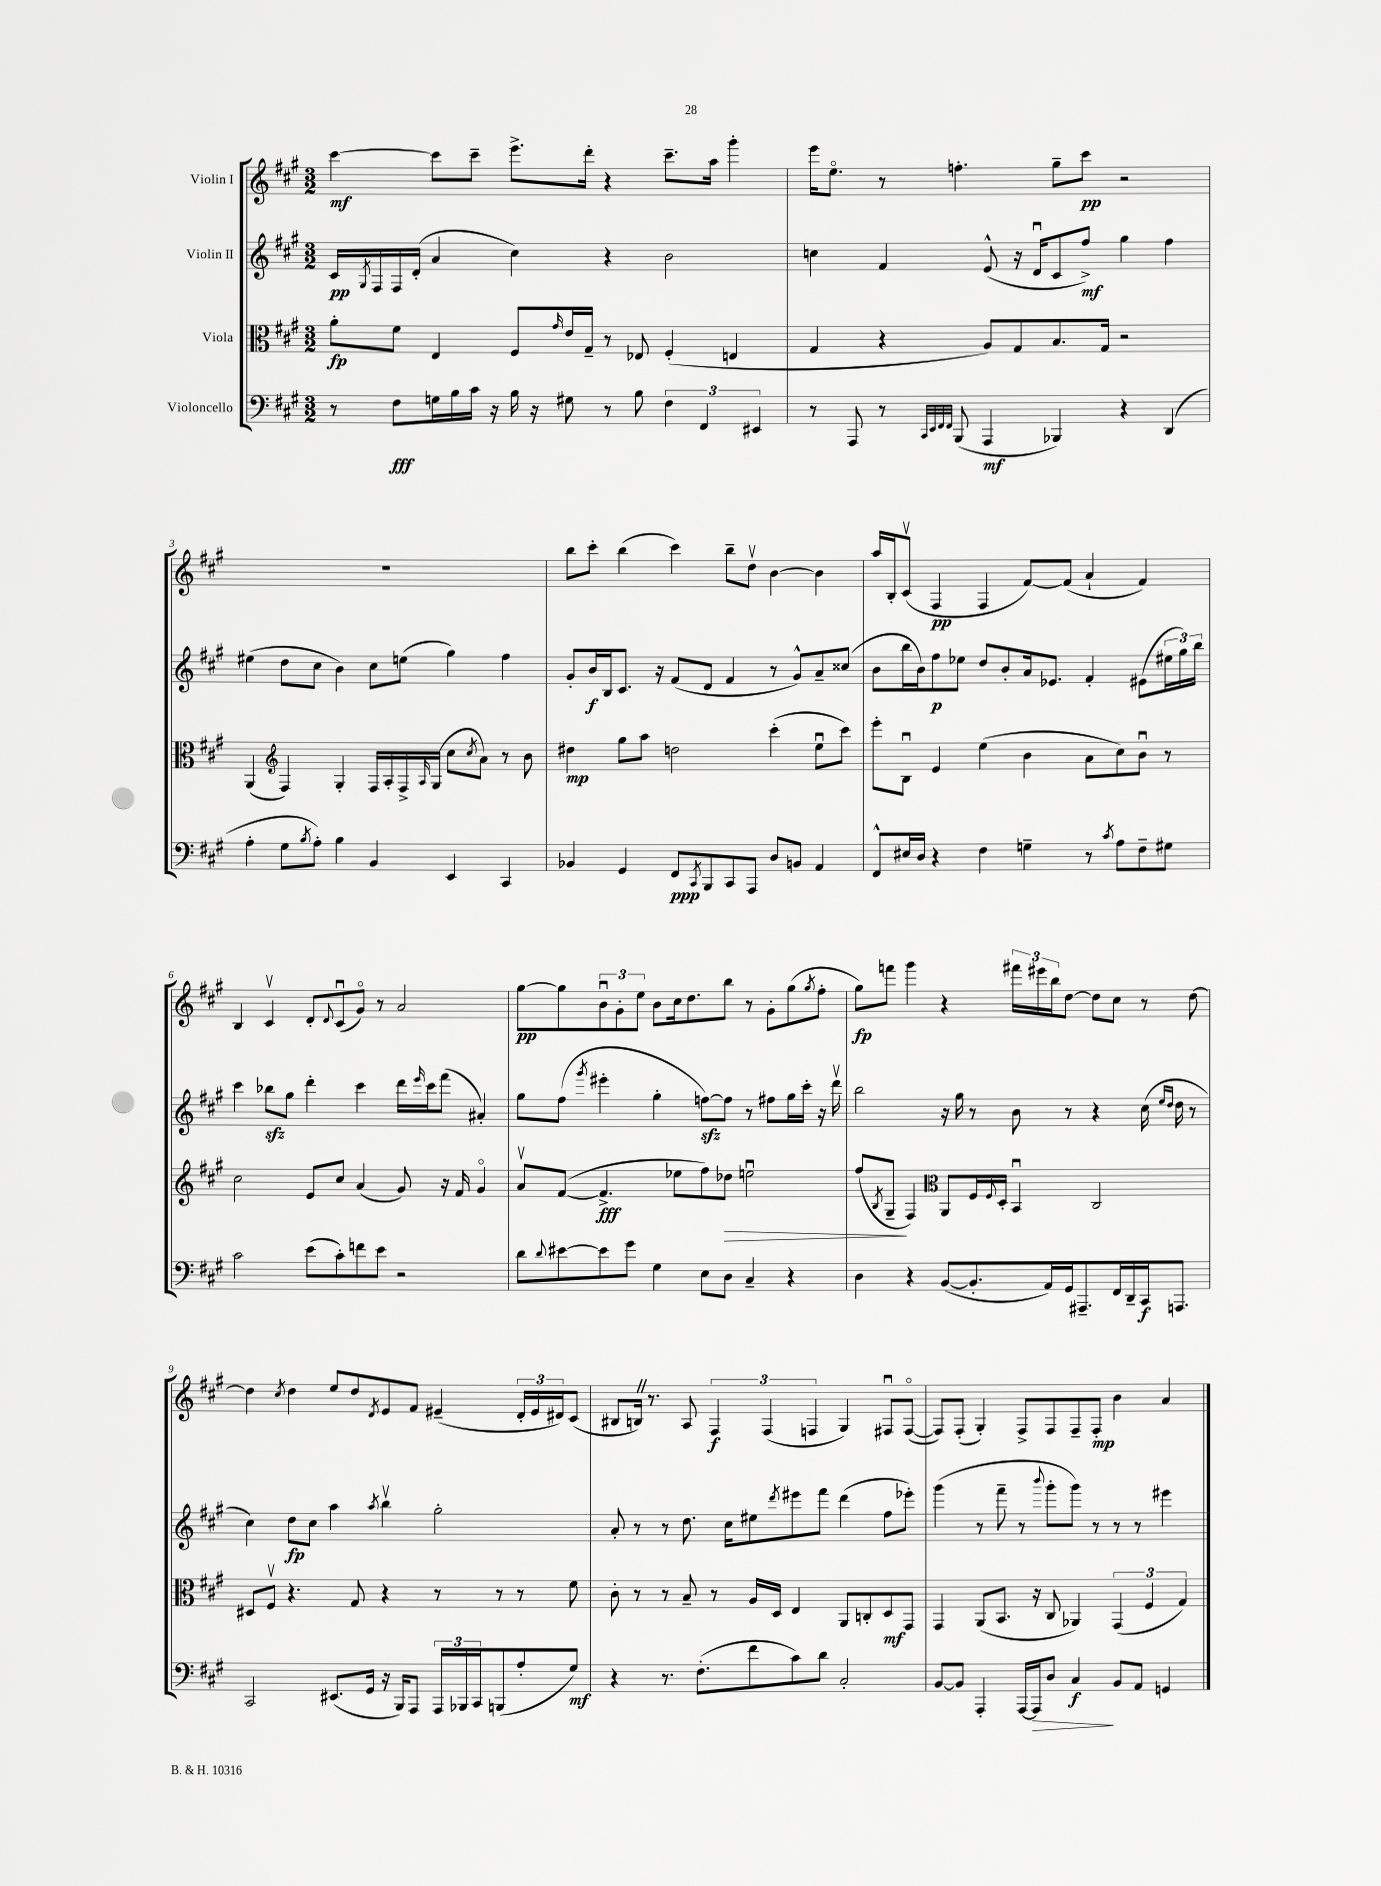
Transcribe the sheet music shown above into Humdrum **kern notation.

**kern	**kern	**kern	**kern
*staff4	*staff3	*staff2	*staff1
*clefF4	*clefC3	*clefG2	*clefG2
*k[f#c#g#]	*k[f#c#g#]	*k[f#c#g#]	*k[f#c#g#]
*M3/2	*M3/2	*M3/2	*M3/2
8r	8a'	16c#	[4ccc#
.	.	8qG#	.
.	.	16F#	.
8F#	8f#	16F#	.
.	.	(16d'	.
16G	4E	4a	8ccc#]
16B	.	.	.
16c#	.	.	8ccc#~
16r	.	.	.
16B	8F#	4cc#)	8.eee^
16r	.	.	.
.	16qqg#	.	.
8G#	16e	.	.
.	16G#~	.	16ddd'
8r	8r	4r	4r
8B	8E-	.	.
6F#	(4F#'	2b	8.ccc#~
6FF#	.	.	.
.	.	.	16aa
.	4E	.	4ggg#'
6EE#	.	.	.
=	=	=	=
8r	4G#	4cc	16eee
.	.	.	8.eeo
8AAA	.	.	.
8r	4r	4f#	8r
32qqCC#	.	.	.
32qqEE	.	.	.
32qqFF#	.	.	.
32qqFF#	.	.	.
(8BBB	.	.	4.ff'
4AAA	8A)	(8e^^	.
.	8G#	16r	.
.	.	16du	.
4BBB-)	8.B	8c#	8gg#~
.	.	8ff#^)	8ccc#
.	16G#	.	.
4r	2r	4gg#	2r
(4DD	.	4ff#	.
=	=	=	=
4A'	(4AA	(4ee#	1.r
*	*clefG2	*	*
8G#	4F#)	8dd	.
8qB	.	.	.
8A')	.	8cc#	.
4B	4G#'	4b)	.
4BB	16F#	8cc#	.
.	16A'	.	.
.	16F#^	(8ee	.
.	16qqA	.	.
.	(16G#	.	.
4EE	8cc#	4gg#)	.
.	8qcc#	.	.
.	8a)	.	.
4CC#	8r	4ff#	.
.	8b	.	.
=	=	=	=
4BB-	4dd#	8g#'	8bb
.	.	16b	8ccc#'
.	.	16B	.
4GG#	8gg#	8.c#	(4bb
.	8aa	.	.
.	.	16r	.
8FF#	2dd	(8f#	4ccc#)
8qCC#	.	.	.
8BBB	.	8d	.
8CC#	.	4f#	8bb~
8AAA	.	.	8ddv
8D	(4ccc#'	8r	[4b
8BB	.	8g#^^)	.
4AA	8eeu	8a~	4b]
.	8ccc#)	(8cc##	.
=	=	=	=
8FF#^^	8eee'	8b	16aa
.	.	.	16B'
16E#	8Bu	16bb	(8c#v
16D	.	16b)	.
4r	4e	8ff#	4F#
.	.	8ee-	.
4F#	(4ee	8dd	4F#
.	.	8b'	.
4G~	4b	16a	[8f#)
.	.	8.e-	.
.	.	.	(8f#]
8r	8a	4f#'	4a`
8qc#	.	.	.
8A	8cc#)	.	.
8F#~	8bu	(8e#	4f#)
8G#	8r	24ee#	.
.	.	24gg#)	.
.	.	24bb	.
=	=	=	=
2c#	2cc#	4ccc#	4B
.	.	8bb-	4c#v
.	.	8gg#	.
(8e	8e	4ddd'	8d'
.	.	.	8qqd
8c#')	8cc#	.	(8c#u
8f	(4a	4ccc#	8g#o)
8e	.	.	8r
2r	8g#)	16ddd	2a
.	.	16qqeee	.
.	.	16ccc#	.
.	16r	(8fff#	.
.	16f#	.	.
.	4g#o	4a#')	.
=	=	=	=
8d	8av	8gg#	[8gg#
8qqd	.	.	.
[8e#	([8f#	(8ff#	8gg#]
.	.	8qggg#	.
8e#]	4.f#^]	4eee#'	12bu
.	.	.	12g#'
8g#	.	.	.
.	.	.	12ee
4G#	.	4gg#'	8b
.	8ee-	.	16cc#
.	.	.	8.dd
8E	8ff#)	[8ff)	.
8D	8dd-	8ff]	8bb
4C#~	2eeu	8r	8r
.	.	8ff#	8g#'
4r	.	16gg#	(8gg#
.	.	16ccc#'	.
.	.	.	8qgg#
.	.	16r	8ff#'
.	.	16dddv	.
=	=	=	=
4D	(8ff#	2bb	8gg#)
.	8qB	.	.
.	8G#~	.	8fff
4r	4F#)	.	4ggg#
*	*clefC3	*	*
([8BB	8AA	16r	4r
.	.	16gg#	.
8.BB']	16F#	8r	.
.	8qqF#	.	.
.	16D'	.	.
.	4BBu	8b	24fff#
.	.	.	24eee#
16AA)	.	.	.
.	.	.	24bb
16GG#	.	8r	[8dd
8.AAA#~	.	.	.
.	2C#	4r	8dd]
16FF#	.	.	8cc#
16DD~	.	.	.
16CC#	.	(16cc#	8r
.	.	16qqee	.
.	.	16qqdd	.
8.AAA	.	16dd	.
.	.	8r	[8dd
=	=	=	=
2CC#	8D#	4cc#)	4dd]
.	8F#v	.	.
.	.	.	8qcc#
.	4.r	8dd	4dd
.	.	8cc#	.
(8.EE#	.	4aa	8ee
.	8G#	.	8dd
16GG#	.	.	.
.	.	8qaa	8qd
16r	4r	4bbv	8e
16BBB)	.	.	.
8AAA	.	.	8f#
24AAA	8r	2gg#'	(4e#~
24BBB-	.	.	.
24CC#	.	.	.
(8BBB	8r	.	.
8A'	8r	.	24d'
.	.	.	24e#
.	.	.	24d#)
8G#)	8f#	.	(8c#
=	=	=	=
4r	8c#'	8a'	8B#
.	8r	8r	16B)
.	.	.	8.r
8.r	8r	8r	.
.	8B~	8.dd	8A
(8.F#'	.	.	.
.	8r	.	6F#
.	.	16cc#	.
8f#	16A	8ee#	.
.	.	.	(6F#
.	16D	.	.
.	.	8qddd	.
8c#)	4E	8eee#	.
.	.	.	6F
8d	.	8fff#	.
2C#'	8AA	(4ddd	4G#)
.	8C'	.	.
.	8D	8ff#	8F#u
.	8GG#	8eee-')	([8F#o
=	=	=	=
[8BB	4GG#	(4ggg#	8F#])
8BB]	.	.	(8F#'
4AAA'	(8AA	8r	4G#')
.	8.BB	8fff#~	.
[16AAA	.	8r	8F#^
16AAA]	16r	.	.
.	.	8qqbbb	.
8D	8C#	8ggg#'	8F#
4C#	4AA-)	8ggg#)	8F#~
.	.	8r	8F#'
8BB	(6GG#	8r	4b
8AA	.	8r	.
.	6F#	.	.
4GG	.	4eee#	4a
.	6G#)	.	.
==	==	==	==
*-	*-	*-	*-
